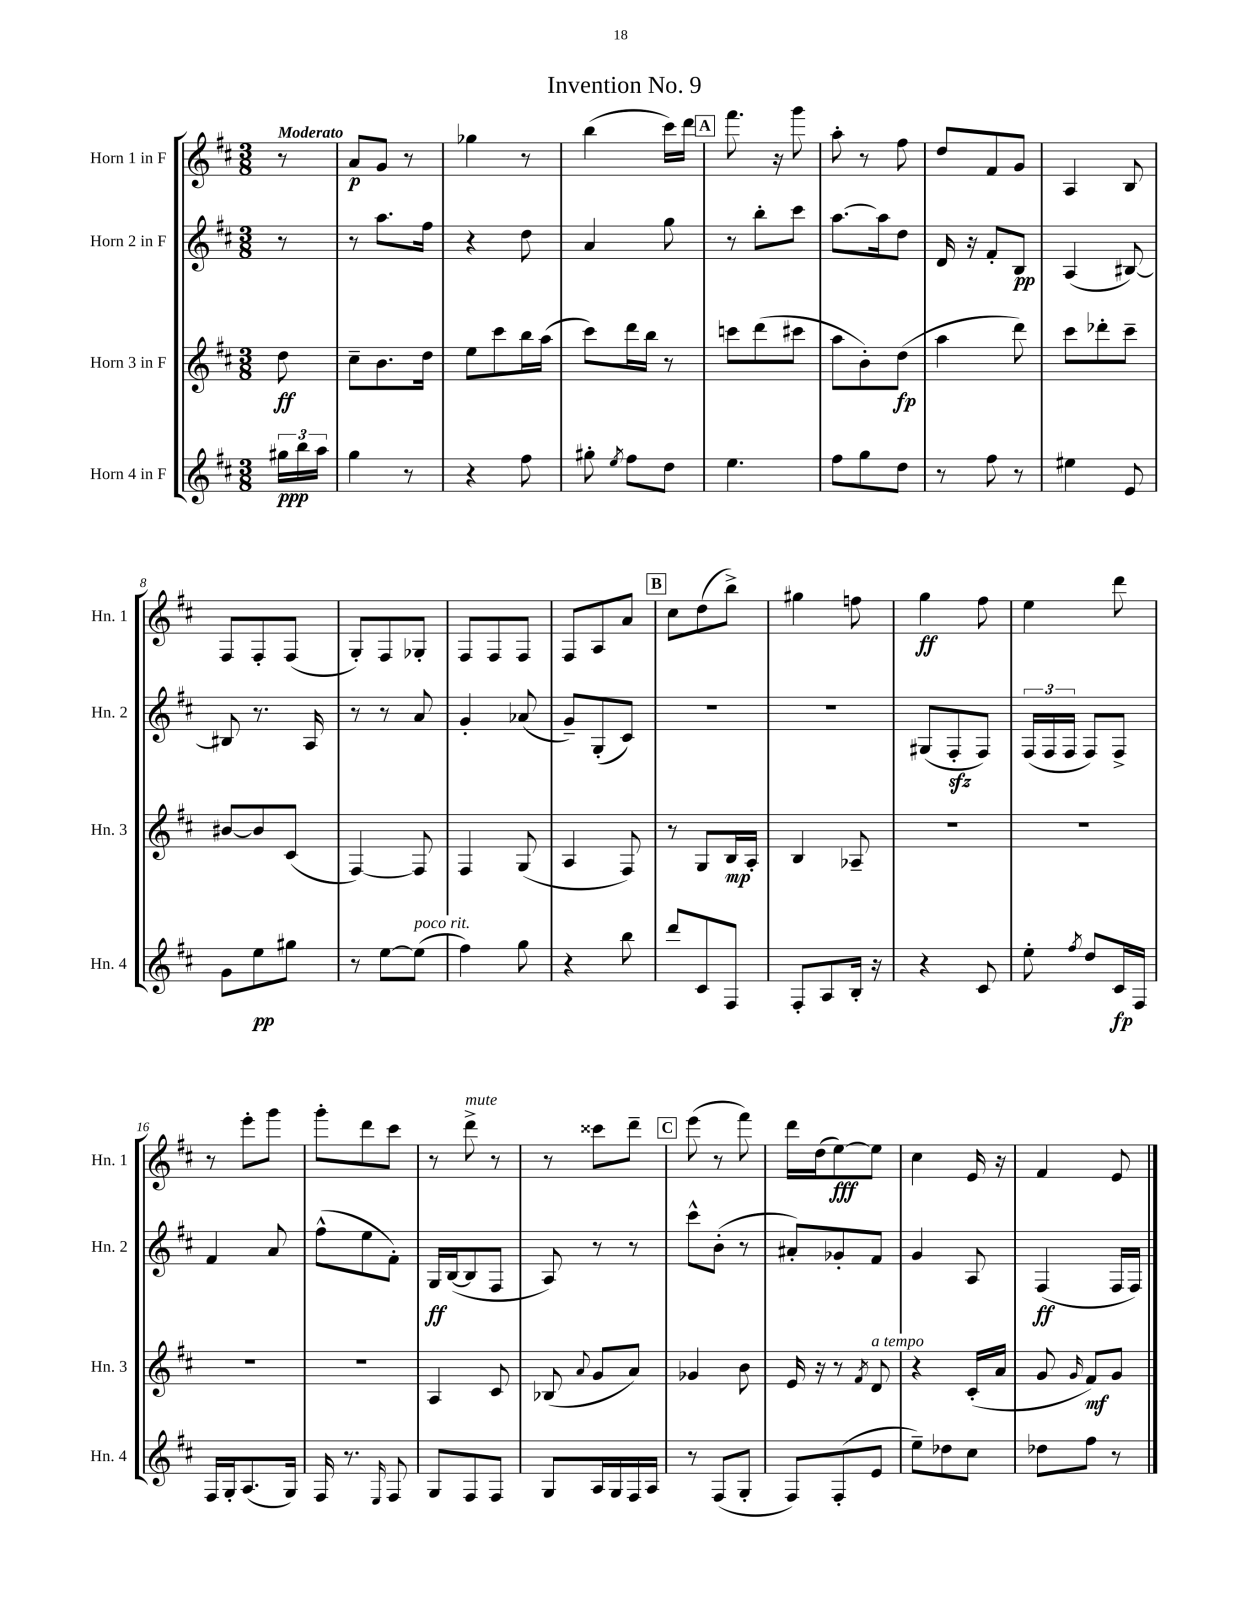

**kern	**dynam	**kern	**dynam	**kern	**dynam	**kern	**dynam
*part4	*part4	*part3	*part3	*part2	*part2	*part1	*part1
*staff4	*staff4	*staff3	*staff3	*staff2	*staff2	*staff1	*staff1
*I"Horn 4 in F	*	*I"Horn 3 in F	*	*I"Horn 2 in F	*	*I"Horn 1 in F	*
*I'Hn. 4	*	*I'Hn. 3	*	*I'Hn. 2	*	*I'Hn. 1	*
*clefG2	*	*clefG2	*	*clefG2	*	*clefG2	*
*k[f#c#]	*	*k[f#c#]	*	*k[f#c#]	*	*k[f#c#]	*
*M3/8	*	*M3/8	*	*M3/8	*	*M3/8	*
=	=	=	=	=	=	=	=
!	!	!	!	!	!	!LO:TX:a:B:t=Moderato	!
24gg#X\LL	ppp	8dd\	ff	8r	.	8r	.
24bb\	.	.	.	.	.	.	.
24aa\JJ	.	.	.	.	.	.	.
=1	=1	=1	=1	=1	=1	=1	=1
4gg\	.	8cc#~\L	.	8r	.	8a/L	p
.	.	8.b\	.	8.aa\L	.	8g/J	.
8r	.	.	.	.	.	8r	.
.	.	16dd\Jk	.	16ff#\Jk	.	.	.
=2	=2	=2	=2	=2	=2	=2	=2
4r	.	8ee\L	.	4r	.	4gg-X\	.
.	.	8ccc#\	.	.	.	.	.
8ff#\	.	16bb\L	.	8dd\	.	8r	.
.	.	(16aa\JJ	.	.	.	.	.
=3	=3	=3	=3	=3	=3	=3	=3
8gg#X'\	.	8ccc#\L)	.	4a/	.	(4bb\	.
8qee/	.	.	.	.	.	.	.
8ff#\L	.	16ddd\L	.	.	.	.	.
.	.	16bb\JJ	.	.	.	.	.
8dd\J	.	8r	.	8gg\	.	16ccc#\LL)	.
.	.	.	.	.	.	16ddd\JJ	.
!!LO:REH:place=s1:t=A
=4	=4	=4	=4	=4	=4	=4	=4
4.ee\	.	8cccn\L	.	8r	.	8.fff#\	.
.	.	(8ddd\	.	8bb'\L	.	.	.
.	.	.	.	.	.	16r	.
.	.	8ccc#X\J	.	8ccc#\J	.	8ggg\	.
=5	=5	=5	=5	=5	=5	=5	=5
8ff#\L	.	8aa\L	.	[8.aa\L	.	8aa'\	.
8gg\	.	8b'\)	.	.	.	8r	.
.	.	.	.	16aa\k]	.	.	.
8dd\J	.	(8dd\J	fp	8dd\J	.	8ff#\	.
=6	=6	=6	=6	=6	=6	=6	=6
8r	.	4aa\	.	16d/	.	8dd/L	.
.	.	.	.	16r	.	.	.
8ff#\	.	.	.	8f#'/L	.	8f#/	.
8r	.	8ddd\)	.	8B/J	pp	8g/J	.
=7	=7	=7	=7	=7	=7	=7	=7
4ee#X\	.	8ccc#\L	.	(4A/	.	4A/	.
.	.	8ddd-X'\	.	.	.	.	.
8e/	.	8ccc#~\J	.	[8B#X/)	.	8B/	.
!!LO:LB:g=z
=8	=8	=8	=8	=8	=8	=8	=8
8g\L	.	[8b#X/L	.	8B#X/]	.	8F#/L	.
8ee\	pp	8b#/]	.	8.r	.	8F#'/	.
8gg#X\J	.	(8c#/J	.	.	.	(8F#/J	.
.	.	.	.	16A/	.	.	.
=9	=9	=9	=9	=9	=9	=9	=9
8r	.	[4F#/)	.	8r	.	8G'/L)	.
[8ee\L	.	.	.	8r	.	8F#/	.
!LO:TX:a:i:t=poco rit.	!	!	!	!	!	!	!
(8ee\J]	.	8F#/]	.	8a/	.	8G-X'/J	.
=10	=10	=10	=10	=10	=10	=10	=10
4ff#\)	.	4F#/	.	4g'/	.	8F#/L	.
.	.	.	.	.	.	8F#/	.
8gg\	.	(8G/	.	(8a-X/	.	8F#/J	.
=11	=11	=11	=11	=11	=11	=11	=11
4r	.	4A/	.	8g~/L)	.	8F#/L	.
.	.	.	.	(8G'/	.	8A/	.
8bb\	.	8F#/)	.	8c#/J)	.	8a/J	.
!!LO:REH:place=s1:t=B
=12	=12	=12	=12	=12	=12	=12	=12
8ddd/L	.	8r	.	4.r	.	8cc#\L	.
8c#/	.	8G/L	.	.	.	(8dd\	.
8F#/J	.	16B/L	mp	.	.	8bb^\J)	.
.	.	16A'/JJ	.	.	.	.	.
=13	=13	=13	=13	=13	=13	=13	=13
8F#'/L	.	4B/	.	4.r	.	4gg#X\	.
8A/	.	.	.	.	.	.	.
16B'/Jk	.	8A-X~/	.	.	.	8ffn\	.
16r	.	.	.	.	.	.	.
=14	=14	=14	=14	=14	=14	=14	=14
4r	.	4.r	.	(8G#X/L	.	4gg\	ff
.	.	.	.	8F#zz'/	.	.	.
8c#/	.	.	.	8F#/J)	.	8ff#\	.
=15	=15	=15	=15	=15	=15	=15	=15
8ee'\	.	4.r	.	(24F#/LL	.	4ee\	.
.	.	.	.	24F#/	.	.	.
.	.	.	.	24F#/JJ	.	.	.
8qff#/	.	.	.	.	.	.	.
8dd/L	.	.	.	8F#/L)	.	.	.
16c#/L	fp	.	.	8F#^/J	.	8ddd\	.
16F#/JJ	.	.	.	.	.	.	.
!!LO:LB:g=z
=16	=16	=16	=16	=16	=16	=16	=16
16F#/LL	.	4.r	.	4f#/	.	8r	.
16G'/J	.	.	.	.	.	.	.
(8.A/	.	.	.	.	.	8eee'\L	.
.	.	.	.	8a/	.	8ggg\J	.
16G/Jk)	.	.	.	.	.	.	.
=17	=17	=17	=17	=17	=17	=17	=17
16F#/	.	4.r	.	(8ff#^^\L	.	8ggg'\L	.
8.r	.	.	.	.	.	.	.
.	.	.	.	8ee\	.	8ddd\	.
16qqE/	.	.	.	.	.	.	.
8F#/	.	.	.	8f#'\J)	.	8ccc#\J	.
=18	=18	=18	=18	=18	=18	=18	=18
8G/L	.	4A/	.	16G/LL	ff	8r	.
.	.	.	.	([16B/J	.	.	.
!	!	!	!	!	!	!LO:TX:a:i:t=mute	!
8F#/	.	.	.	8B/]	.	8ddd^\	.
8F#/J	.	8c#/	.	8F#/J	.	8r	.
=19	=19	=19	=19	=19	=19	=19	=19
8G/L	.	(8B-X/	.	8A/)	.	8r	.
.	.	8qqa/	.	.	.	.	.
16A/L	.	8g/L	.	8r	.	8ccc##X\L	.
16G/	.	.	.	.	.	.	.
16F#/	.	8a/J)	.	8r	.	8ddd~\J	.
16A/JJ	.	.	.	.	.	.	.
!!LO:REH:place=s1:t=C
=20	=20	=20	=20	=20	=20	=20	=20
8r	.	4g-X/	.	8ccc#^^\L	.	(8eee\	.
(8F#/L	.	.	.	(8b'\J	.	8r	.
8G'/J	.	8b\	.	8r	.	8fff#\)	.
=21	=21	=21	=21	=21	=21	=21	=21
8F#/L)	.	16e/	.	8a#X'/L)	.	16ddd\LL	.
.	.	16r	.	.	.	(16dd\J	.
(8F#'/	.	8r	.	8g-X'/	.	[8ee\)	fff
.	.	8qf#/	.	.	.	.	.
!	!	!LO:TX:a:i:t=a tempo	!	!	!	!	!
8e/J	.	8d/	.	8f#/J	.	8ee\J]	.
=22	=22	=22	=22	=22	=22	=22	=22
8ee~\L)	.	4r	.	4g/	.	4cc#\	.
8dd-X\	.	.	.	.	.	.	.
8cc#\J	.	(16c#'/LL	.	8A/	.	16e/	.
.	.	16a/JJ	.	.	.	16r	.
=23	=23	=23	=23	=23	=23	=23	=23
8dd-X\L	.	8g/	.	(4F#/	ff	4f#/	.
.	.	16qqg/	.	.	.	.	.
8ff#\J	.	8f#/L)	mf	.	.	.	.
8r	.	8g/J	.	16F#/LL	.	8e/	.
.	.	.	.	16F#/JJ)	.	.	.
==	==	==	==	==	==	==	==
*-	*-	*-	*-	*-	*-	*-	*-
